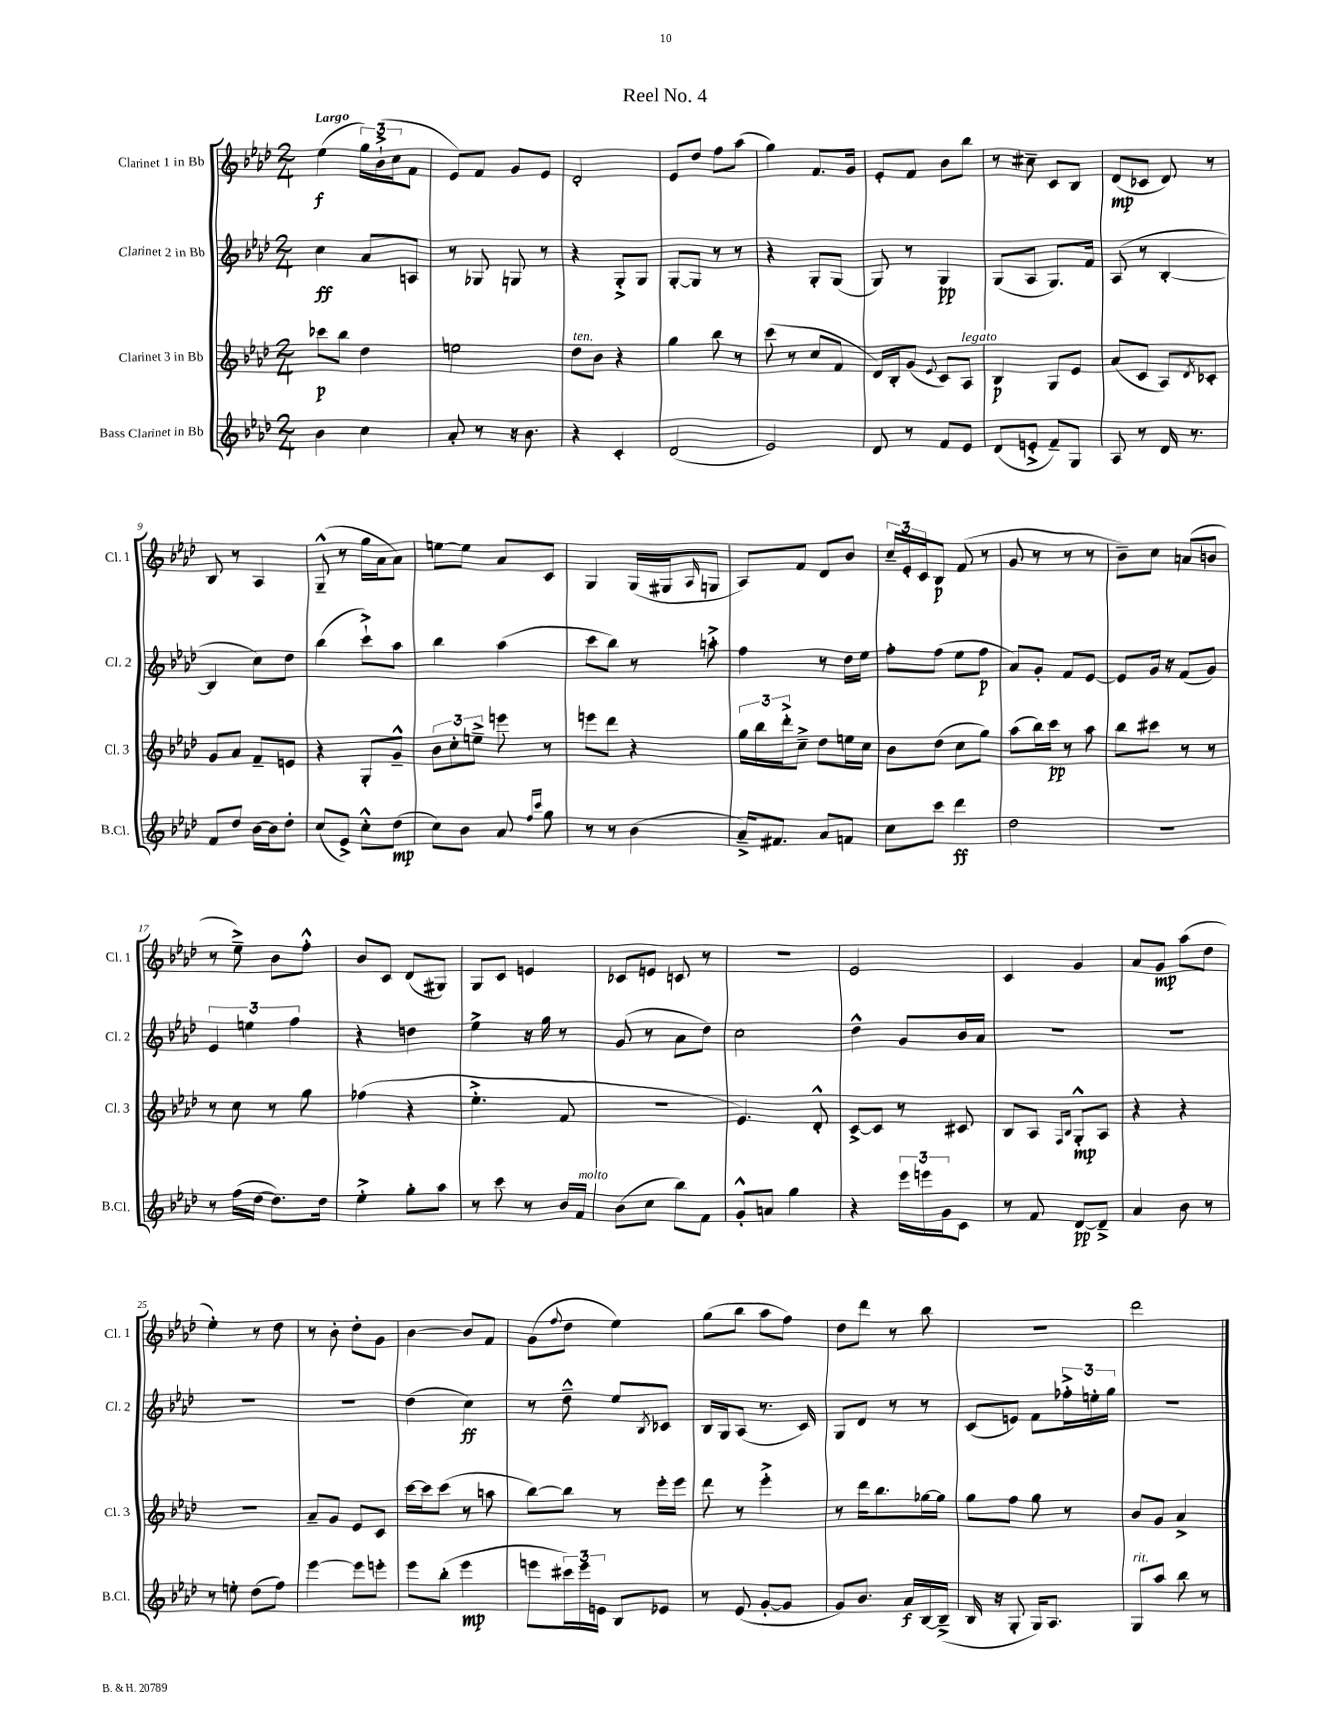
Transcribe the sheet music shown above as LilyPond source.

\header { title = "Reel No. 4" }
<<
\new StaffGroup <<
\new Staff = "s0" \with { instrumentName = "Clarinet 1 in Bb" shortInstrumentName = "Cl. 1" } {
    \clef treble \key aes \major \numericTimeSignature \time 2/4 \tempo "Largo"
    ees''4\f( \tuplet 3/2 { g''16) bes'16-!->( c''16 } f'8 |
    ees'8) f'8 g'8 ees'8 |
    des'2-. |
    ees'8 des''8 f''8 aes''8( |
    g''4) f'8. g'16 |
    ees'8-. f'8 bes'8 bes''8 |
    r8 cis''8-- c'8 bes8 |
    des'8\mp( ces'8 des'8) r8 |
    bes8 r8 aes4 |
    g8---^( r8 g''16 aes'16 aes'8) |
    e''8~ e''8 aes'8 c'8 |
    g4 g16( gis16 \grace { aes16 } g8 |
    aes8) f'8 des'8 bes'8 |
    \tuplet 3/2 { c''16-- ees'16-. c'16 } bes8\p f'8( r8 |
    g'8 r8 r8 r8 |
    bes'8--) c''8 a'8( b'8 |
    r8 ees''8--->) bes'8 f''8-.-^ |
    bes'8 c'8 des'8( gis8) |
    g8 c'8 e'4 |
    ces'8 e'8 c'8 r8 |
    r2 |
    ees'2 |
    c'4 g'4 |
    aes'8 g'8\mp aes''8( des''8 |
    ees''4-.) r8 des''8 |
    r8 bes'8-. des''8-. g'8 |
    bes'4~ bes'8 f'8 |
    g'8( \appoggiatura { f''8 } des''8 ees''4) |
    g''8( bes''8 aes''8 f''8) |
    des''8 des'''8 r8 bes''8 |
    r2 |
    des'''2 \bar "|." |
}
\new Staff = "s1" \with { instrumentName = "Clarinet 2 in Bb" shortInstrumentName = "Cl. 2" } {
    \clef treble \key aes \major \numericTimeSignature \time 2/4
    c''4\ff aes'8 a8 |
    r8 ges8 g8 r8 |
    r4 g8-.-> g8 |
    g8~-. g8 r8 r8 |
    r4 g8-. g8( |
    g8) r8 g4\pp |
    g8( aes8 g8.) f'16 |
    aes8( r8 bes4~-. |
    bes4 c''8) des''8 |
    bes''4( c'''8-!->) aes''8 |
    bes''4 aes''4( |
    c'''8 bes''8) r8 a''8-.-> |
    f''4 r8 des''16 ees''16 |
    f''8-. f''8( ees''8 f''8\p |
    aes'8) g'8-. f'8 ees'8~ |
    ees'8 g'16 r16 f'8( g'8) |
    \tuplet 3/2 { ees'4 e''4 f''4 } |
    r4 d''4 |
    ees''4-> r16 g''16 r8 |
    g'8( r8 aes'8 des''8) |
    c''2 |
    des''4-^ g'8 bes'16 aes'16 |
    R2 |
    R2 |
    R2 |
    R2 |
    des''4( c''4\ff) |
    r8 des''8---^ ees''8 \acciaccatura { bes8 } ces'8 |
    bes16 g16 aes8( r8. c'16) |
    g8 des'8 r8 r8 |
    c'8( e'8) f'8 \tuplet 3/2 { fes''16-.-> e''16-. g''16 } |
    R2 \bar "|." |
}
\new Staff = "s2" \with { instrumentName = "Clarinet 3 in Bb" shortInstrumentName = "Cl. 3" } {
    \clef treble \key aes \major \numericTimeSignature \time 2/4
    ces'''8\p bes''8 des''4 |
    e''2 |
    des''8^\markup { \italic "ten." } bes'8 r4 |
    g''4 bes''8 r8 |
    c'''8( r8 c''8 f'8 |
    des'16) bes16-. g'8( \appoggiatura { ees'8 } c'8) aes8^\markup { \italic "legato" } |
    bes4\p g8 ees'8 |
    aes'8( c'8 aes8) \acciaccatura { des'8 } ces'8-. |
    g'8 aes'8 f'8-- e'8 |
    r4 g8-. g'8---^ |
    \tuplet 3/2 { bes'8 c''8-. e''8---> } e'''8 r8 |
    e'''8 des'''8 r4 |
    \tuplet 3/2 { g''16 bes''16 des'''16-.-> } c''8---> des''8 e''16 c''16 |
    bes'8 des''8( c''8 g''8) |
    aes''8( bes''16) c'''16\pp r8 aes''8 |
    bes''8 cis'''8 r8 r8 |
    r8 c''8 r8 g''8 |
    fes''4( r4 |
    ees''4.-.-> f'8 |
    r2 |
    ees'4.) des'8-.-^ |
    c'8~-> c'8 r8 cis'8 |
    bes8 aes8 \grace { f16 bes16 } g8-.-^\mp aes8 |
    r4 r4 |
    R2 |
    aes'8-- g'8 ees'8 c'8 |
    c'''16~ c'''16 c'''8( r8 a''8 |
    bes''8~) bes''8 r8 ees'''16-. ees'''16 |
    des'''8 r8 ees'''4-.-> |
    r8 des'''16 bes''8. ges''16~ ges''16 |
    g''8 f''8 g''8 r8 |
    bes'8 g'8 aes'4-> \bar "|." |
}
\new Staff = "s3" \with { instrumentName = "Bass Clarinet in Bb" shortInstrumentName = "B.Cl." } {
    \clef treble \key aes \major \numericTimeSignature \time 2/4
    bes'4 c''4 |
    aes'8-. r8 r16 bes'8. |
    r4 c'4-. |
    des'2( |
    ees'2) |
    des'8 r8 f'8 ees'8 |
    des'8( e'8-.-> f'8--) g8 |
    aes8 r8 des'16 r8. |
    f'8 des''8 bes'16~ bes'16 des''8-. |
    c''8( ees'8->) c''8-.-^ des''8\mp( |
    c''8) bes'8 aes'8 \grace { f''16 c'''16 } g''8 |
    r8 r8 bes'4( |
    aes'16--->) fis'8. aes'8 f'8 |
    c''8 c'''8 des'''4\ff |
    des''2 |
    R2 |
    r8 f''16( des''16~ des''8.) des''16 |
    ees''4-.-> g''8-. aes''8 |
    r8 c'''8 r8 bes'16 f'16^\markup { \italic "molto" } |
    bes'8( c''8 bes''8) f'8 |
    g'8-.-^ a'8 g''4 |
    r4 \tuplet 3/2 { ees'''16 e'''16 g'16 } c'8 |
    r8 f'8 des'8~\pp des'8---> |
    aes'4 bes'8 r8 |
    r8 e''8-. des''8( f''8) |
    ees'''4~ ees'''8 e'''8-. |
    ees'''8 bes''8-.( ees'''4\mp |
    e'''8 \tuplet 3/2 { cis'''16) e'''16 e'16 } bes8 ees'8 |
    r8 ees'8( g'8~-. g'8 |
    g'8) bes'8. aes'16\f bes16~ bes16--->( |
    bes16 r16 g8-. g16) aes8. |
    g8^\markup { \italic "rit." } aes''8 bes''8 r8 \bar "|." |
}
>>
>>
